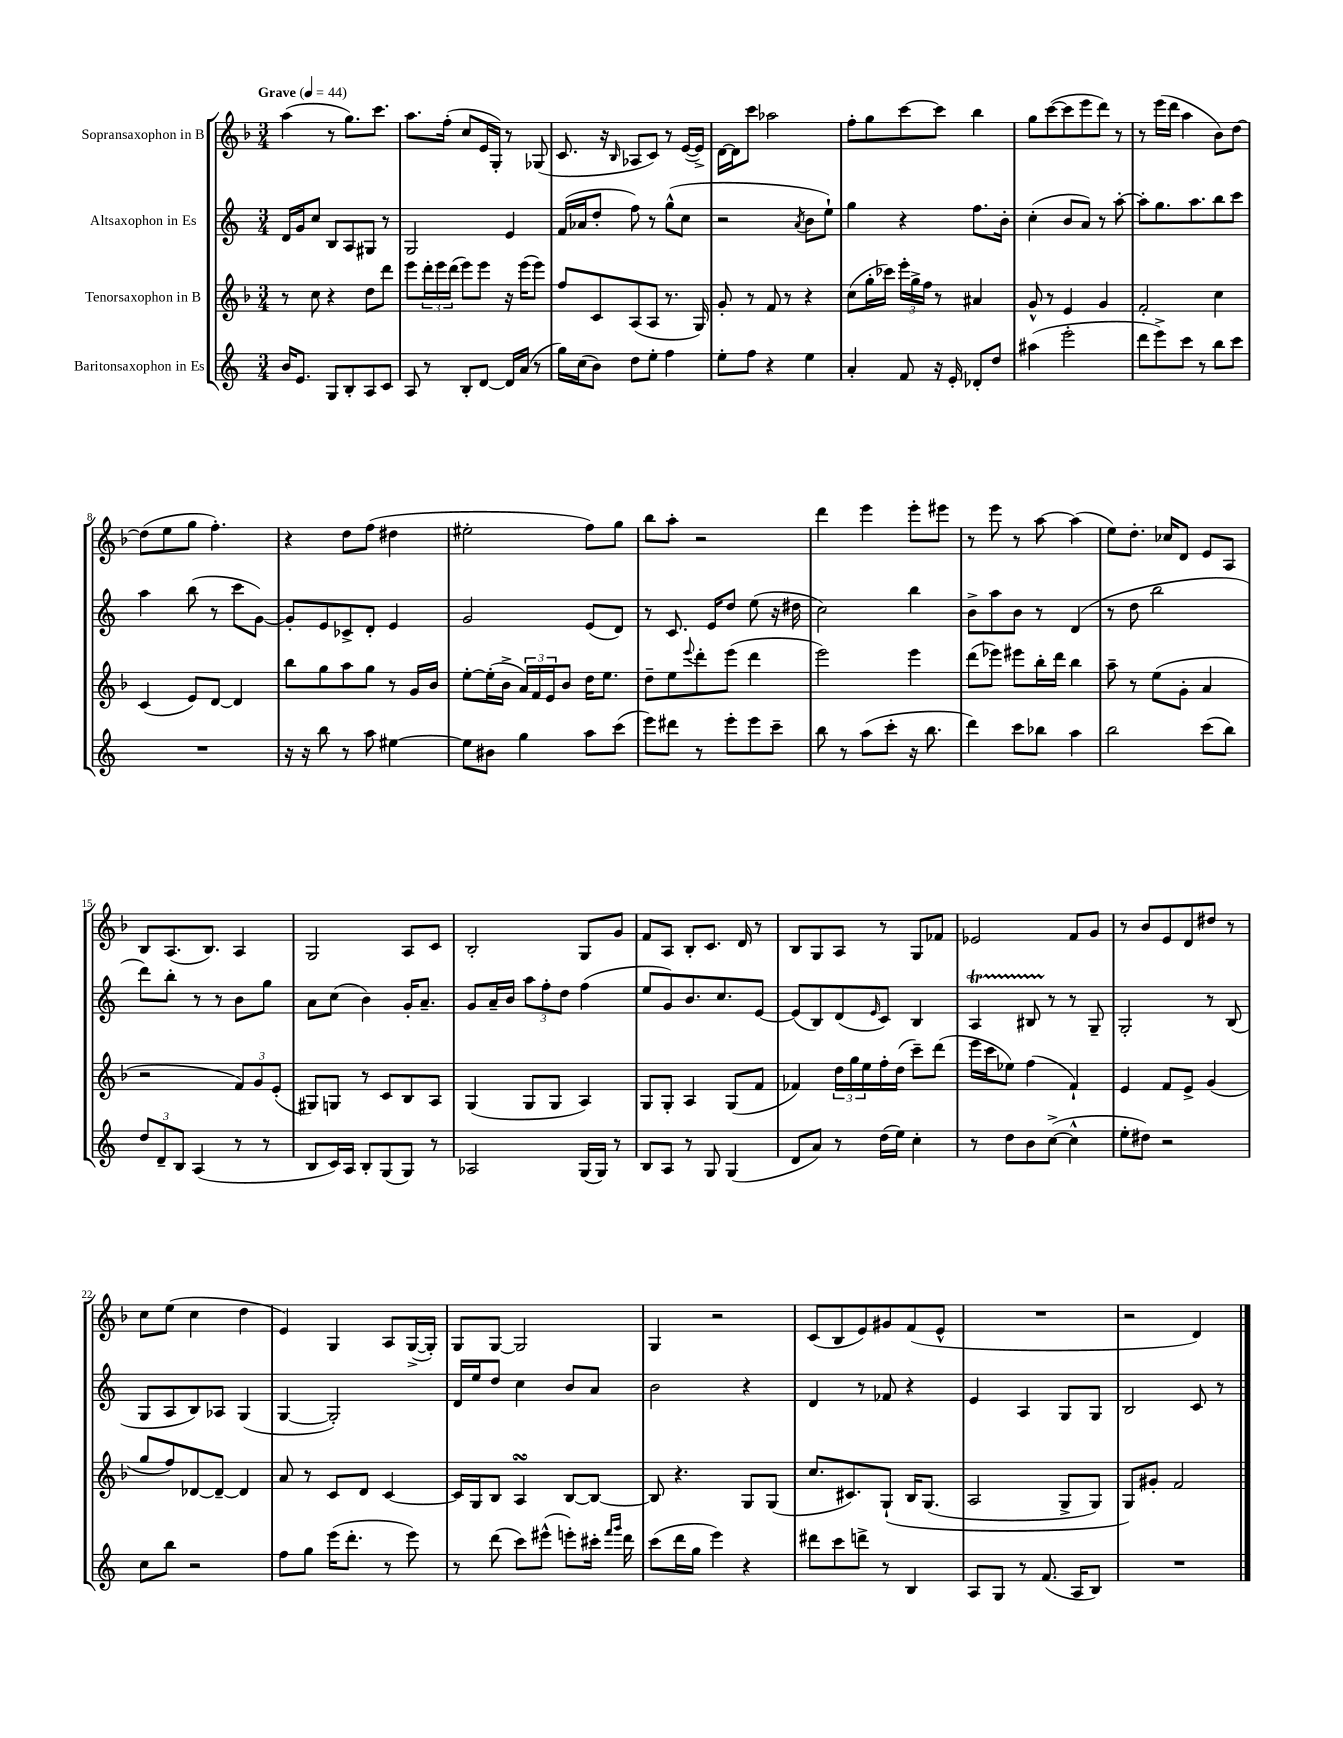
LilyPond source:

<<
\new StaffGroup <<
\new Staff = "s0" \with { instrumentName = "Sopransaxophon in B" } {
    \clef treble \key f \major \numericTimeSignature \time 3/4 \tempo "Grave" 4 = 44
    a''4( r8 g''8.) c'''8. |
    a''8. f''16-.( c''8 e'16 g16-.) r8 ges8( |
    c'8. r16 \grace { bes16 } aes8 c'8) r8 e'16~( e'16->) |
    d'16~ d'16 c'''8 aes''2 |
    f''8-. g''8 c'''8~ c'''8 bes''4 |
    g''8 c'''8~( c'''8 e'''8 d'''8) r8 |
    r8 e'''16( d'''16 a''4 bes'8) d''8~ |
    d''8( e''8 g''8 f''4.-.) |
    r4 d''8 f''8( dis''4 |
    eis''2-. f''8) g''8 |
    bes''8 a''8-. r2 |
    d'''4 e'''4 e'''8-. eis'''8 |
    r8 e'''8 r8 a''8~ a''4( |
    e''8) d''8.-. ces''16 d'8 e'8 a8 |
    bes8 a8.( bes8.) a4 |
    g2 a8 c'8 |
    bes2-. g8 g'8 |
    f'8 a8 bes8-. c'8. d'16 r8 |
    bes8 g8 a8 r8 g8 fes'8 |
    ees'2 f'8 g'8 |
    r8 bes'8 e'8 d'8 dis''8 r8 |
    c''8 e''8( c''4 d''4 |
    e'4) g4 a8 g16~->( g16-.) |
    g8 g8~ g2 |
    g4 r2 |
    c'8( bes8 e'8) gis'8 f'8( e'8-^ |
    R2. |
    r2 d'4) \bar "|." |
}
\new Staff = "s1" \with { instrumentName = "Altsaxophon in Es" } {
    \clef treble \key c \major \numericTimeSignature \time 3/4
    d'16 g'16 c''8 b8 a8 gis8 r8 |
    g2 e'4 |
    f'16( aes'16 d''8-. f''8) r8 g''8-^( c''8 |
    r2 \acciaccatura { a'8 } b'8 e''8-!) |
    g''4 r4 f''8. b'16-. |
    c''4-.( b'8 a'8) r8 a''8~-. |
    a''8-. g''8. a''8. b''8 c'''8 |
    a''4 b''8( r8 c'''8 g'8~) |
    g'8-. e'8 ces'8-> d'8-. e'4 |
    g'2 e'8( d'8) |
    r8 c'8. e'16 d''8 e''8( r16 dis''16 |
    c''2) b''4 |
    b'8-> a''8 b'8 r8 d'4( |
    r8 d''8 b''2 |
    d'''8) b''8-. r8 r8 b'8 g''8 |
    a'8 c''8( b'4) g'16-. a'8.-- |
    g'8 a'16-- b'16 \tuplet 3/2 { a''8 f''8-. d''8 } f''4( |
    e''8 g'8) b'8. c''8. e'8~ |
    e'8( b8) d'8( \grace { e'16 } c'8) b4 |
    a4\startTrillSpan bis8 r8\stopTrillSpan r8 g8-- |
    g2-. r8 b8( |
    g8 a8 b8) aes8 g4( |
    g4~ g2-.) |
    d'16 e''16 d''8 c''4 b'8 a'8 |
    b'2 r4 |
    d'4 r8 fes'8 r4 |
    e'4 a4 g8 g8 |
    b2 c'8 r8 \bar "|." |
}
\new Staff = "s2" \with { instrumentName = "Tenorsaxophon in B" } {
    \clef treble \key f \major \numericTimeSignature \time 3/4
    r8 c''8 r4 d''8 d'''8 |
    e'''8 \tuplet 3/2 { d'''16-. e'''16 d'''16( } e'''8) e'''8 r16 e'''16( e'''8) |
    f''8 c'8 a8( a8 r8. g16) |
    g'8-. r8 f'8 r8 r4 |
    c''8( g''16-. ces'''16) \tuplet 3/2 { e'''16-. g''16-> f''16 } r8 ais'4 |
    g'8-^ r8 e'4 g'4 |
    f'2-. c''4 |
    c'4( e'8) d'8~ d'4 |
    bes''8 g''8 a''8 g''8 r8 g'16 bes'16 |
    e''8~-. e''16-.( bes'16-> \tuplet 3/2 { a'16) f'16 e'16 } bes'8 d''16 e''8. |
    d''8-- e''8 \appoggiatura { e'''8 } d'''8-. e'''8( d'''4 |
    e'''2) e'''4 |
    d'''8( ees'''8) eis'''8 bes''16-. d'''16 bes''4 |
    a''8-- r8 e''8( g'8-. a'4 |
    r2 \tuplet 3/2 { f'8) g'8 e'8-.( } |
    gis8) g8 r8 c'8 bes8 a8 |
    g4( g8 g8 a4) |
    g8 g8-. a4 g8( f'8 |
    fes'4) \tuplet 3/2 { d''16 g''16 e''16 } f''16-. d''16( c'''8--) d'''8( |
    e'''16 c'''16 ees''8) f''4( f'4-!) |
    e'4 f'8 e'8-> g'4( |
    g''8 f''8) des'8~ des'8~-- des'4 |
    a'8 r8 c'8 d'8 c'4~ |
    c'16 g16 bes8 a4\turn bes8~ bes8~ |
    bes8 r4. g8 g8( |
    c''8. cis'8.) g8-!\( bes16 g8.( |
    a2 g8-> g8) |
    g8\) gis'8-. f'2 \bar "|." |
}
\new Staff = "s3" \with { instrumentName = "Baritonsaxophon in Es" } {
    \clef treble \key c \major \numericTimeSignature \time 3/4
    b'16 e'8. g8 b8-. a8 c'8 |
    a8 r8 b8-. d'8~ d'16 a'16( r8 |
    g''16) c''16( b'8) d''8 e''8-. f''4 |
    e''8-. f''8 r4 e''4 |
    a'4-. f'8 r16 e'16-. des'8-. d''8 |
    ais''4( e'''2-. |
    d'''8 e'''8->) c'''8 r8 b''8 c'''8 |
    R2. |
    r16 r16 b''8 r8 a''8 eis''4~ |
    eis''8 bis'8 g''4 a''8 c'''8( |
    e'''8) dis'''8 r8 e'''8-. e'''8 c'''8-- |
    b''8 r8 a''8( c'''8-. r16 b''8. |
    d'''4) c'''8 bes''8 a''4 |
    b''2 c'''8( b''8) |
    \tuplet 3/2 { d''8 d'8-- b8 } a4( r8 r8 |
    b8 c'16) a16 b8-. g8( g8) r8 |
    aes2 g16( g16) r8 |
    b8 a8 r8 g8 g4( |
    d'8 a'8) r8 d''16( e''16) c''4-. |
    r8 d''8 b'8 c''8~->( c''4-^ |
    e''8-. dis''8) r2 |
    c''8 b''8 r2 |
    f''8 g''8 e'''16( d'''8.-. r8 e'''8) |
    r8 d'''8( c'''8) eis'''8-^( e'''8-.) cis'''16-. \grace { f'''16 g'''16 } d'''16 |
    c'''8( d'''16 g''16 e'''4) r4 |
    dis'''8 c'''8 d'''8-> r8 b4 |
    a8 g8 r8 f'8.( a16 b8) |
    R2. \bar "|." |
}
>>
>>
